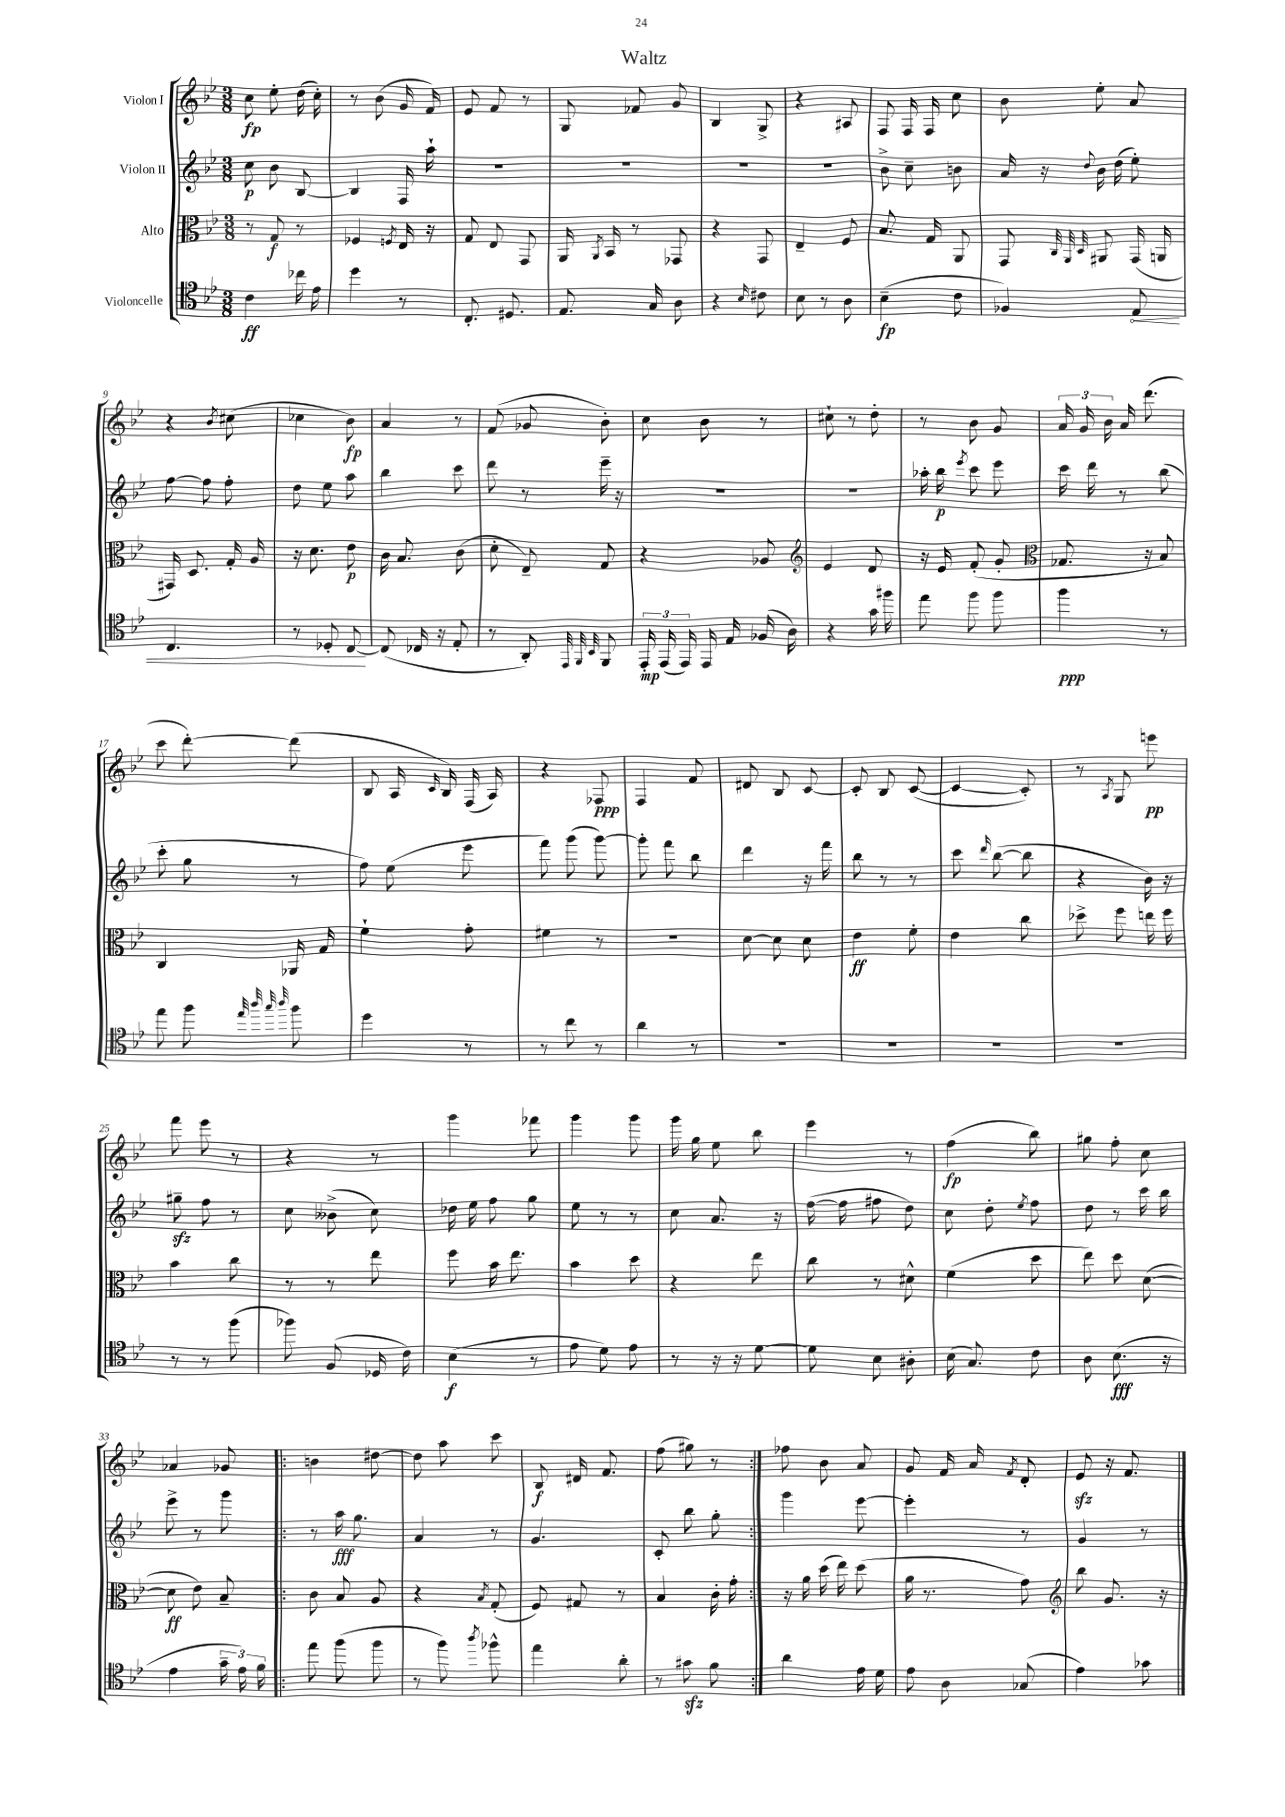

**kern	**kern	**kern	**kern
*staff4	*staff3	*staff2	*staff1
*clefC4	*clefC3	*clefG2	*clefG2
*k[b-e-]	*k[b-e-]	*k[b-e-]	*k[b-e-]
*M3/8	*M3/8	*M3/8	*M3/8
4c	8r	8cc	8cc
.	8G	8b-	8ee-'
16cc-	8r	[8B-	(16dd
16e-	.	.	16cc')
=	=	=	=
4dd	4F-	4B-]	8r
.	.	.	(8b-
.	8qF	.	.
8r	16E-	16F	16g
.	16r	16aa`	16f)
=	=	=	=
8.C'	8G	4.r	8e-
.	8E-	.	8f
8.D#	.	.	.
.	8GG	.	8r
=	=	=	=
8.E-	16AA	4.r	8G
.	8qAA	.	.
.	16BB-	.	.
.	8r	.	8f-
16G	.	.	.
8A	8GG-	.	8g
=	=	=	=
4r	4r	4.r	4B-
16qqB-	.	.	.
8c#	8GG	.	8G^
=	=	=	=
8B-	4E-~	4.r	4r
8r	.	.	.
8A	8F	.	8A#
=	=	=	=
(4B-~	8.B-	8b-^	8F
.	.	8cc~	16F
.	16G	.	16F
8c	8AA	8b	8cc
=	=	=	=
4F-)	8GG	16a	8b-
.	.	16r	.
.	32qqC	.	.
.	32qqAA	.	.
.	32qqD	8qqdd	.
.	8AA#	16b-	8ee-'
.	.	(16dd	.
8E-	(16GG	8ee-')	8a
.	16AA	.	.
=	=	=	=
4.C	16GG#)	[8ff	4r
.	8.D	.	.
.	.	8ff]	.
.	.	.	8qb-
.	16G'	8ff'	(8cc#
.	16A	.	.
=	=	=	=
8r	16r	8dd	4cc-
.	8.d	.	.
8D-'	.	8ee-	.
[8C	8e-	8aa	8b-)
=	=	=	=
(8C]	16c	4bb-	4a
.	8.B-	.	.
16C-	.	.	.
16r	.	.	.
8E-'	(8c	8ccc	8r
=	=	=	=
8r	8d'	8ddd	(8f
8AA')	8E-~)	8r	8g-
32qqEE-	.	.	.
32qqFF	.	.	.
32qqBB-	.	.	.
8FF	8G	16eee-~	8b-')
.	.	16r	.
=	=	=	=
24EE-'	4r	4.r	8cc
(24EE-	.	.	.
24EE-)	.	.	.
16EE-	.	.	8b-
16E-	.	.	.
(16F-	8A-	.	8r
16A)	.	.	.
=	=	=	=
*	*clefG2	*	*
4r	4e-	4.r	8cc#`
.	.	.	8r
16g	8d	.	8dd'
16ff#	.	.	.
=	=	=	=
8ee-	16r	16aa-'	8r
.	16e-	16bb-	.
.	.	8qeee-	.
8ff	(8f'	8ccc	8b-
8ff	8g'	8eee-	8g
=	=	=	=
*	*clefC3	*	*
4ff	8.G-	16ccc	24a
.	.	.	24g
.	.	16ddd	.
.	.	.	24b-
.	.	8r	16a
.	16r	.	(8.ddd
8r	8B-)	(8bb-	.
=	=	=	=
8ee-	4C	8ccc'	8ccc
8ff	.	8gg	[8ddd')
32qqee-	.	.	.
32qqaa	.	.	.
32qqgg	.	.	.
32qqaa	.	.	.
8ff	16AA-	8r	(8ddd]
.	16G	.	.
=	=	=	=
4dd	4f`	8ff)	8B-
.	.	(8ee-	16A
.	.	.	16qqc
.	.	.	16B-)
8r	8g'	8eee-	(16F
.	.	.	16A)
=	=	=	=
8r	4f#	8fff)	4r
8cc	.	(8ggg	.
8r	8r	[8ggg)	8F-
=	=	=	=
4a	4.r	8ggg']	4F
.	.	8fff	.
8r	.	8bb-	8f
=	=	=	=
4.r	[8d	4ddd	8d#
.	8d]	.	8B-
.	8d	16r	[8c
.	.	16fff	.
=	=	=	=
4.r	4e-	8bb-	8c']
.	.	8r	8B-
.	8f'	8r	([8c
=	=	=	=
4.r	4e-	8ccc	4c_
.	.	16qqddd	.
.	.	([8bb-	.
.	8cc	8bb-]	8c'])
=	=	=	=
4.r	8dd-^	4r	8r
.	.	.	8qA
.	8ff	.	8G
.	16ee	16b-)	8eee
.	16ff	16r	.
=	=	=	=
8r	4b-	8gg#~	8fff
8r	.	8ff	8eee-
(8ff	8cc	8r	8r
=	=	=	=
8ff-)	8r	8cc	4r
(8F	8r	(8b--^	.
16D-	8ee-	8cc)	8r
16c)	.	.	.
=	=	=	=
(4B-	8ff	16dd-	4ggg
.	.	16ee-	.
.	16b-	8ff	.
.	8.ee-	.	.
8r	.	8gg	8fff-
=	=	=	=
8e-	4b-	8ee-	4ggg
8d)	.	8r	.
8e-	8dd	8r	8ggg
=	=	=	=
8r	4r	8cc	16ggg
.	.	.	16gg
16r	.	8.a	8ee-
16r	.	.	.
[8d	8ee-	.	8bb-
.	.	16r	.
=	=	=	=
8d]	8cc	([16ff	4eee-
.	.	16ff]	.
8B-	8r	8ff#	.
8A#'	8d#^^	8dd)	8r
=	=	=	=
(16B-	(4f	8cc	(4ff
8.G)	.	.	.
.	.	8dd'	.
.	.	8qee-	.
8c	8dd	8ff	8bb-)
=	=	=	=
8A	8ee-)	8dd	8gg#
(8.B-	8dd	8r	8ff'
.	([8d	16ccc	8cc
16r	.	16bb-	.
=	=	=	=
4e-	8d]	8eee-^	4a-
.	8e-)	8r	.
24g~	8B-~	8ggg	8g-
24e-)	.	.	.
24f	.	.	.
=!|:	=!|:	=!|:	=!|:
8ee-	8c	8r	4b
(8ff	8B-	16aa	.
.	.	8.gg	.
8ff	8A	.	[8dd#
=	=	=	=
8r	4r	4a	8dd#]
8ff)	.	.	8aa
8qaa	8qB-	.	.
8ff-^^	(8G'	8r	8ccc
=	=	=	=
4ee-	8F)	4.g	8B-
.	8G#	.	16d#
.	.	.	8.f
8a'	8r	.	.
=	=	=	=
8r	4B-	8c'	(8ff
8g#	.	8bb-	8gg#)
8f	16c'	8gg'	8r
.	16g'	.	.
=:|!	=:|!	=:|!	=:|!
4a	16r	4ggg	8ff-
.	16a	.	.
.	(16dd	.	8b-
.	16ee-)	.	.
16e-	(8dd	[8eee-	8a
16d	.	.	.
=	=	=	=
8e-	16a	4eee-']	8g
.	8.r	.	.
8A	.	.	16f
.	.	.	16a
.	.	.	8qf
(8G-	8g)	8r	8d'
=	=	=	=
*	*clefG2	*	*
4e-)	8bb-	4g	8e-
.	8.g	.	16r
.	.	.	8.f
8g-	.	8r	.
.	16r	.	.
==	==	==	==
*-	*-	*-	*-
